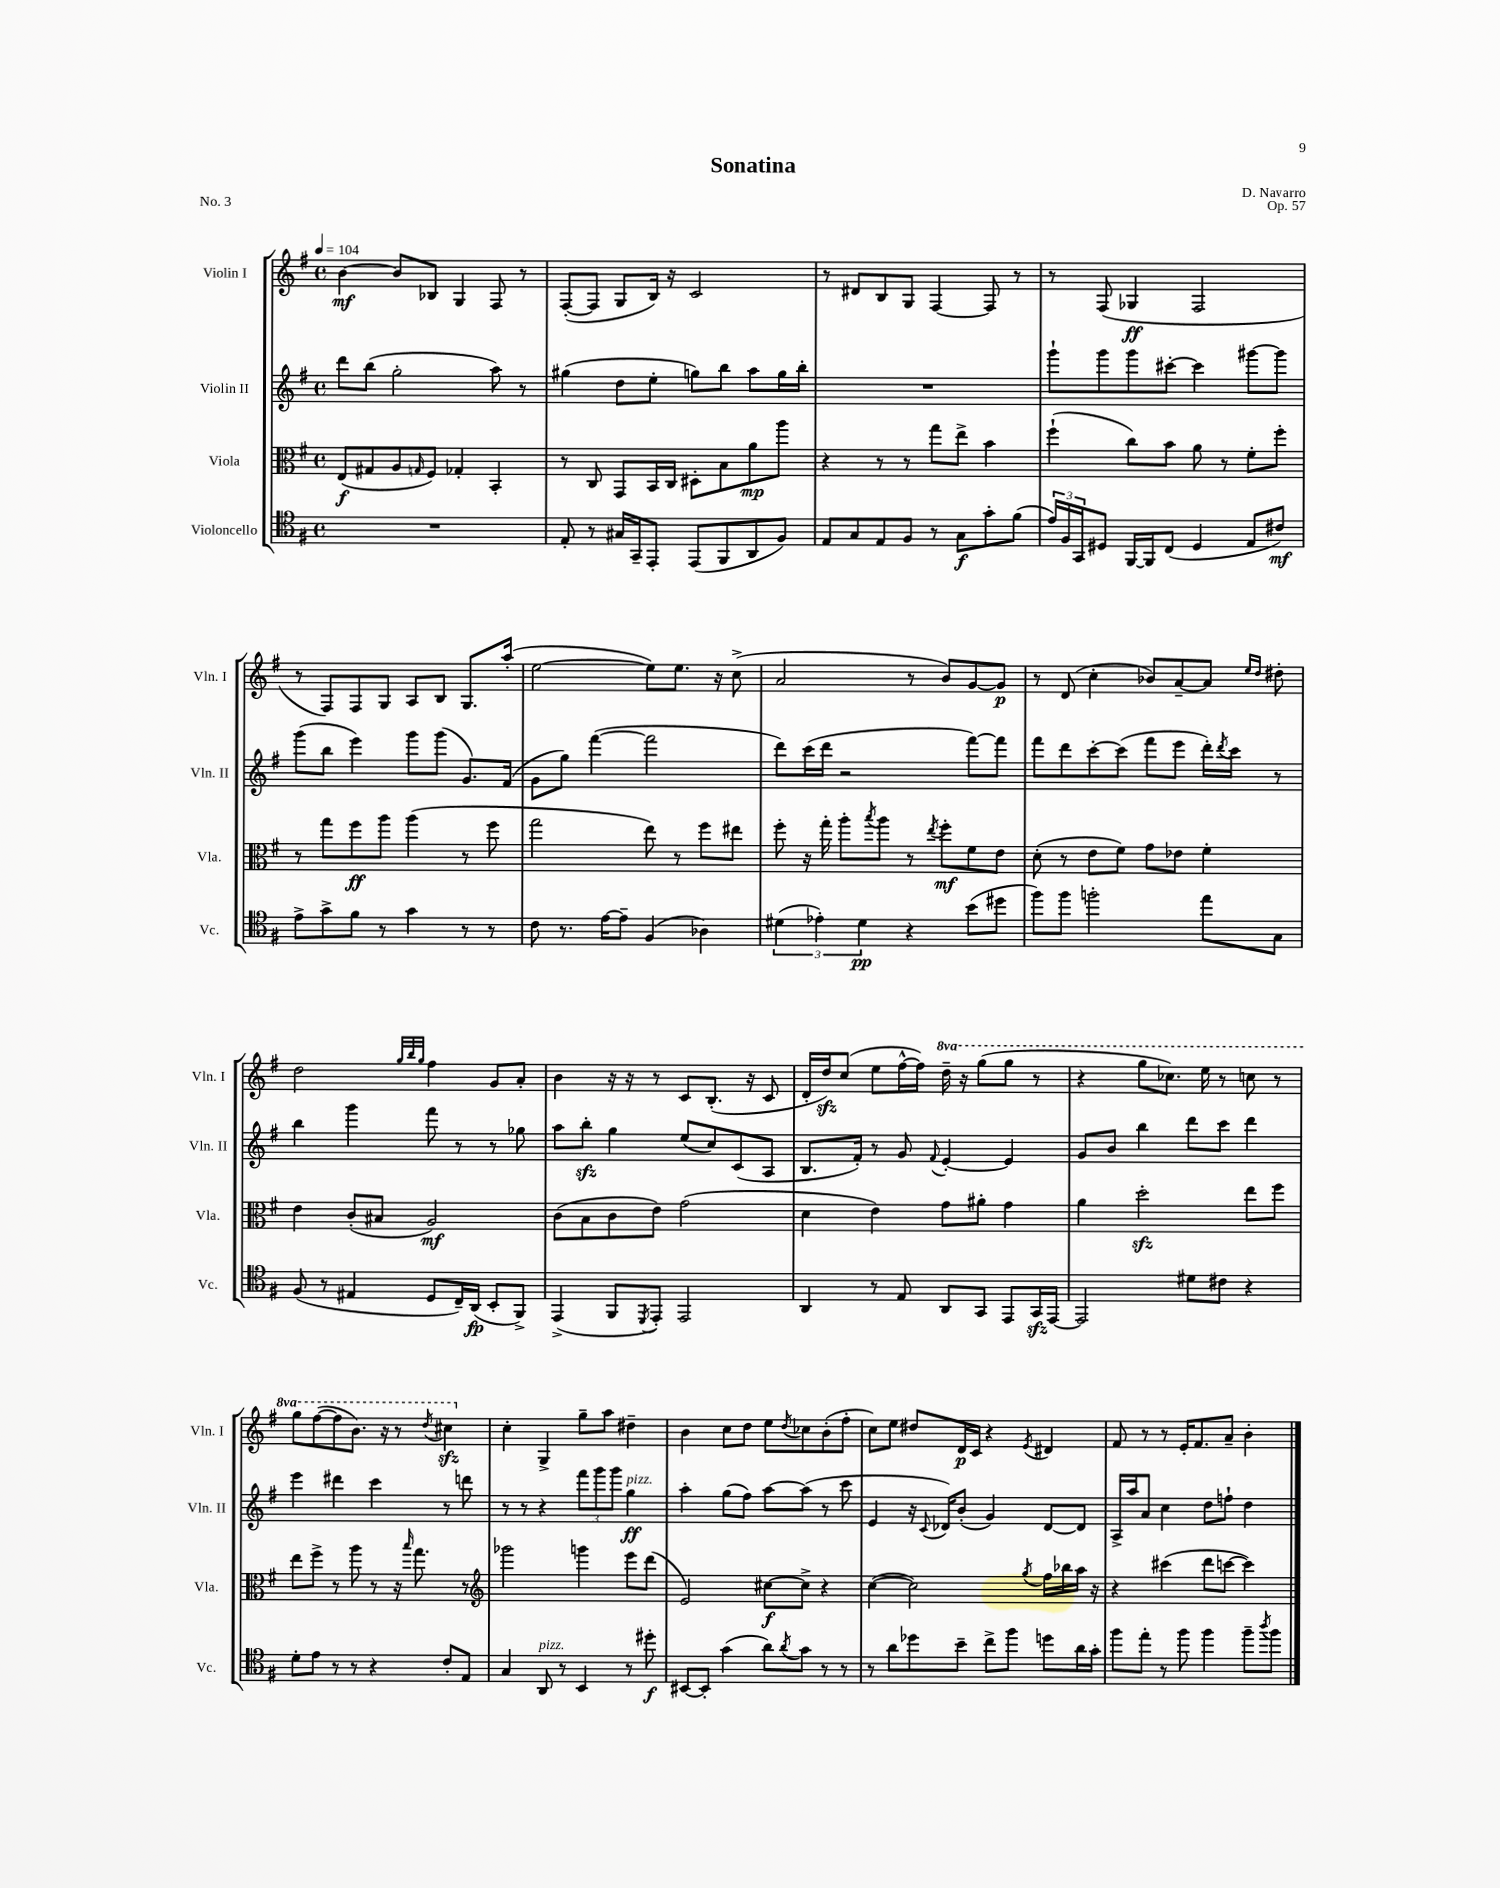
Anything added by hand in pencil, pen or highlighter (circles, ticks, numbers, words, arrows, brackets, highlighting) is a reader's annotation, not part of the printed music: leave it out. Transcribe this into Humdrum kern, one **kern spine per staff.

**kern	**kern	**kern	**kern
*staff4	*staff3	*staff2	*staff1
*clefC4	*clefC3	*clefG2	*clefG2
*k[f#]	*k[f#]	*k[f#]	*k[f#]
*M4/4	*M4/4	*M4/4	*M4/4
*met(c)	*met(c)	*met(c)	*met(c)
*MM104	*MM104	*MM104	*MM104
1r	(8E	8ddd	[4b
.	8G#	(8bb	.
.	8A	2gg'	8b]
.	16qqG	.	.
.	8F#)	.	8B-
.	4G-'	.	4G
.	4BB'	8aa)	8F#
.	.	8r	8r
=	=	=	=
8E'	8r	(4gg#	([8F#'
8r	8C	.	8F#]
16G#	8GG	8dd	8G
16GG~	.	.	.
8EE'	16BB	8ee'	16B)
.	16C	.	16r
(8EE	8D#'	8gg)	2c
8FF#	8B	8bb	.
8AA	8a	8aa	.
8F#)	8aa	16gg	.
.	.	16bb'	.
=	=	=	=
8E	4r	1r	8r
8G	.	.	8d#
8E	8r	.	8B
8F#	8r	.	8G
8r	8gg	.	[4F#
8G	8ee^	.	.
8g'	4b	.	8F#]
(8f#	.	.	8r
=	=	=	=
24e)	(4ff#`	8ggg`	8r
24F#	.	.	.
24GG	.	.	.
8D#	.	8ggg	(8F#
[16FF#	8cc)	8ggg	4G-
16FF#]	.	.	.
(8C	8b	[8ccc#'	.
4D#	8a	4ccc#]	2F#
.	8r	.	.
8E	8f#'	[8ggg#	.
8c#)	8ff#'	8ggg#]	.
=	=	=	=
8e^	8r	(8ggg	8r
8g^	8gg	8bb	8F#)
8f#	8ff#	4eee)	8F#
8r	8aa	.	8G
4g	(4aa	8ggg	8A
.	.	(8ggg	8B
8r	8r	8.g)	8.G
8r	8ff#	.	.
.	.	(16f#	(16aa'
=	=	=	=
8c	2gg	8g	[2ee
8.r	.	8gg)	.
.	.	([4fff#	.
[16e	.	.	.
8e~]	.	.	.
(4F#	8ee)	2fff#]	8ee])
.	8r	.	8.ee
4A-)	8ff#	.	.
.	.	.	16r
.	8ee#	.	(8cc^
=	=	=	=
(6d#	8ff#'	8ddd)	2a
.	16r	(16ccc	.
6e-')	.	.	.
.	16gg'	16ddd	.
.	8aa'	2r	.
6d#	.	.	.
.	8qbb	.	.
.	8aa	.	.
4r	8r	.	8r
.	8qee	.	.
.	8ff#'	.	8b)
(8b	8f#	[8fff#)	[8g
8dd#	8e	8fff#]	8g]
=	=	=	=
8ff#)	(8d'	8fff#	8r
8ff#	8r	8ddd	(8d
2ff'	8e	[8ccc'	4cc'
.	8f#)	(8ccc]	.
.	8g	8fff#	8b-)
.	8e-	8eee	[8a~
8ee	4f#'	16ddd')	8a]
.	.	8qddd	.
.	.	16ccc	.
.	.	.	16qqee
.	.	.	16qqdd
8G	.	8r	8dd#'
=	=	=	=
(8F#	4e	4bb	2dd
8r	.	.	.
4E#	(8c'	4ggg	.
.	8B#	.	.
.	.	.	32qqgg
.	.	.	32qqbb
.	.	.	32qqgg
8D	2A)	8fff#	4ff#
16C~)	.	8r	.
(16AA	.	.	.
8BB'	.	8r	8g
8FF#^)	.	8gg-	8a'
=	=	=	=
(4EE^	(8c	8aa	4b
.	8B	8bb'	.
8FF#	8c	4gg	16r
.	.	.	16r
8qDD	.	.	.
8EE')	8e)	.	8r
2EE	(2g	(8ee	8c
.	.	8cc)	(8.B'
.	.	(8c	.
.	.	.	16r
.	.	8A	8c
=	=	=	=
4AA	4d	8.B	16d'
.	.	.	16dd)
.	.	.	(8cc
.	.	16f#')	.
8r	4e)	8r	8ee
8E	.	8g	[16ff#^^
.	.	.	16ff#])
.	.	8qqf#	.
8AA	8g	[4e'	16ddd~
.	.	.	16r
8GG	8a#'	.	(8ggg
8EE	4g	4e]	8ggg
16GG	.	.	8r
[16EE	.	.	.
=	=	=	=
2EE]	4a	8g	4r
.	.	8b	.
.	2dd'	4bb	8ggg
.	.	.	8.ccc-)
8d#	.	8ddd	.
.	.	.	16eee
8c#	.	8ccc	8r
4r	8ee	4ddd	8ccc
.	8ff#	.	8r
=	=	=	=
8d'	8ee	4eee	8ggg
8e	8ff#^	.	([8fff#
8r	8r	4ddd#	8fff#]
8r	8aa	.	8.bb)
4r	8r	4ccc	.
.	.	.	16r
.	16r	.	8r
.	16qqbb	.	.
.	8.gg	.	.
.	.	.	8qddd
8c'	.	8r	4ccc#
8E	8r	8ddd	.
=	=	=	=
*	*clefG2	*	*
4G	2ggg-	8r	4cc'
.	.	8r	.
8AA	.	4r	4G^
8r	.	.	.
4BB	4ggg	12fff#	8gg~
.	.	12ggg	.
.	.	.	8aa
.	.	12ggg	.
8r	8eee	4gg	4dd#~
8dd#'	(8ddd	.	.
=	=	=	=
[8BB#	2e)	4aa'	4b
8BB#']	.	.	.
(4g	.	(8gg	8cc
.	.	8ff#)	8dd
8a)	[8cc#	[8aa	8ee
8qa	.	.	8qdd
8g	8cc#^]	(8aa]	8cc-
8r	4r	8r	(8b'
8r	.	8ccc	8ff#'
=	=	=	=
8r	([4cc	4e	8cc)
8a	.	.	8ee
8dd-	2cc])	16r	8dd#
.	.	8qqc	.
.	.	16d-)	.
8b~	.	(8b'	16d
.	.	.	16c
8cc^	.	4g)	4r
8ff#	.	.	.
.	8qgg	.	8qe
8dd	16ff#	[8d-	4d#
.	16bb-	.	.
16a	16aa	8d-]	.
16g'	16r	.	.
=	=	=	=
8ff#	4r	16A^	8f#
.	.	16aa	.
8ee'	.	8a	8r
8r	(4ccc#	4cc	8r
8ff#	.	.	16e'
.	.	.	8.f#
4ff#	8ddd	8dd	.
.	[8ccc	8ff`	8a~
8ff#~	4ccc])	4dd	4b'
8qaa	.	.	.
8ff#	.	.	.
==	==	==	==
*-	*-	*-	*-
